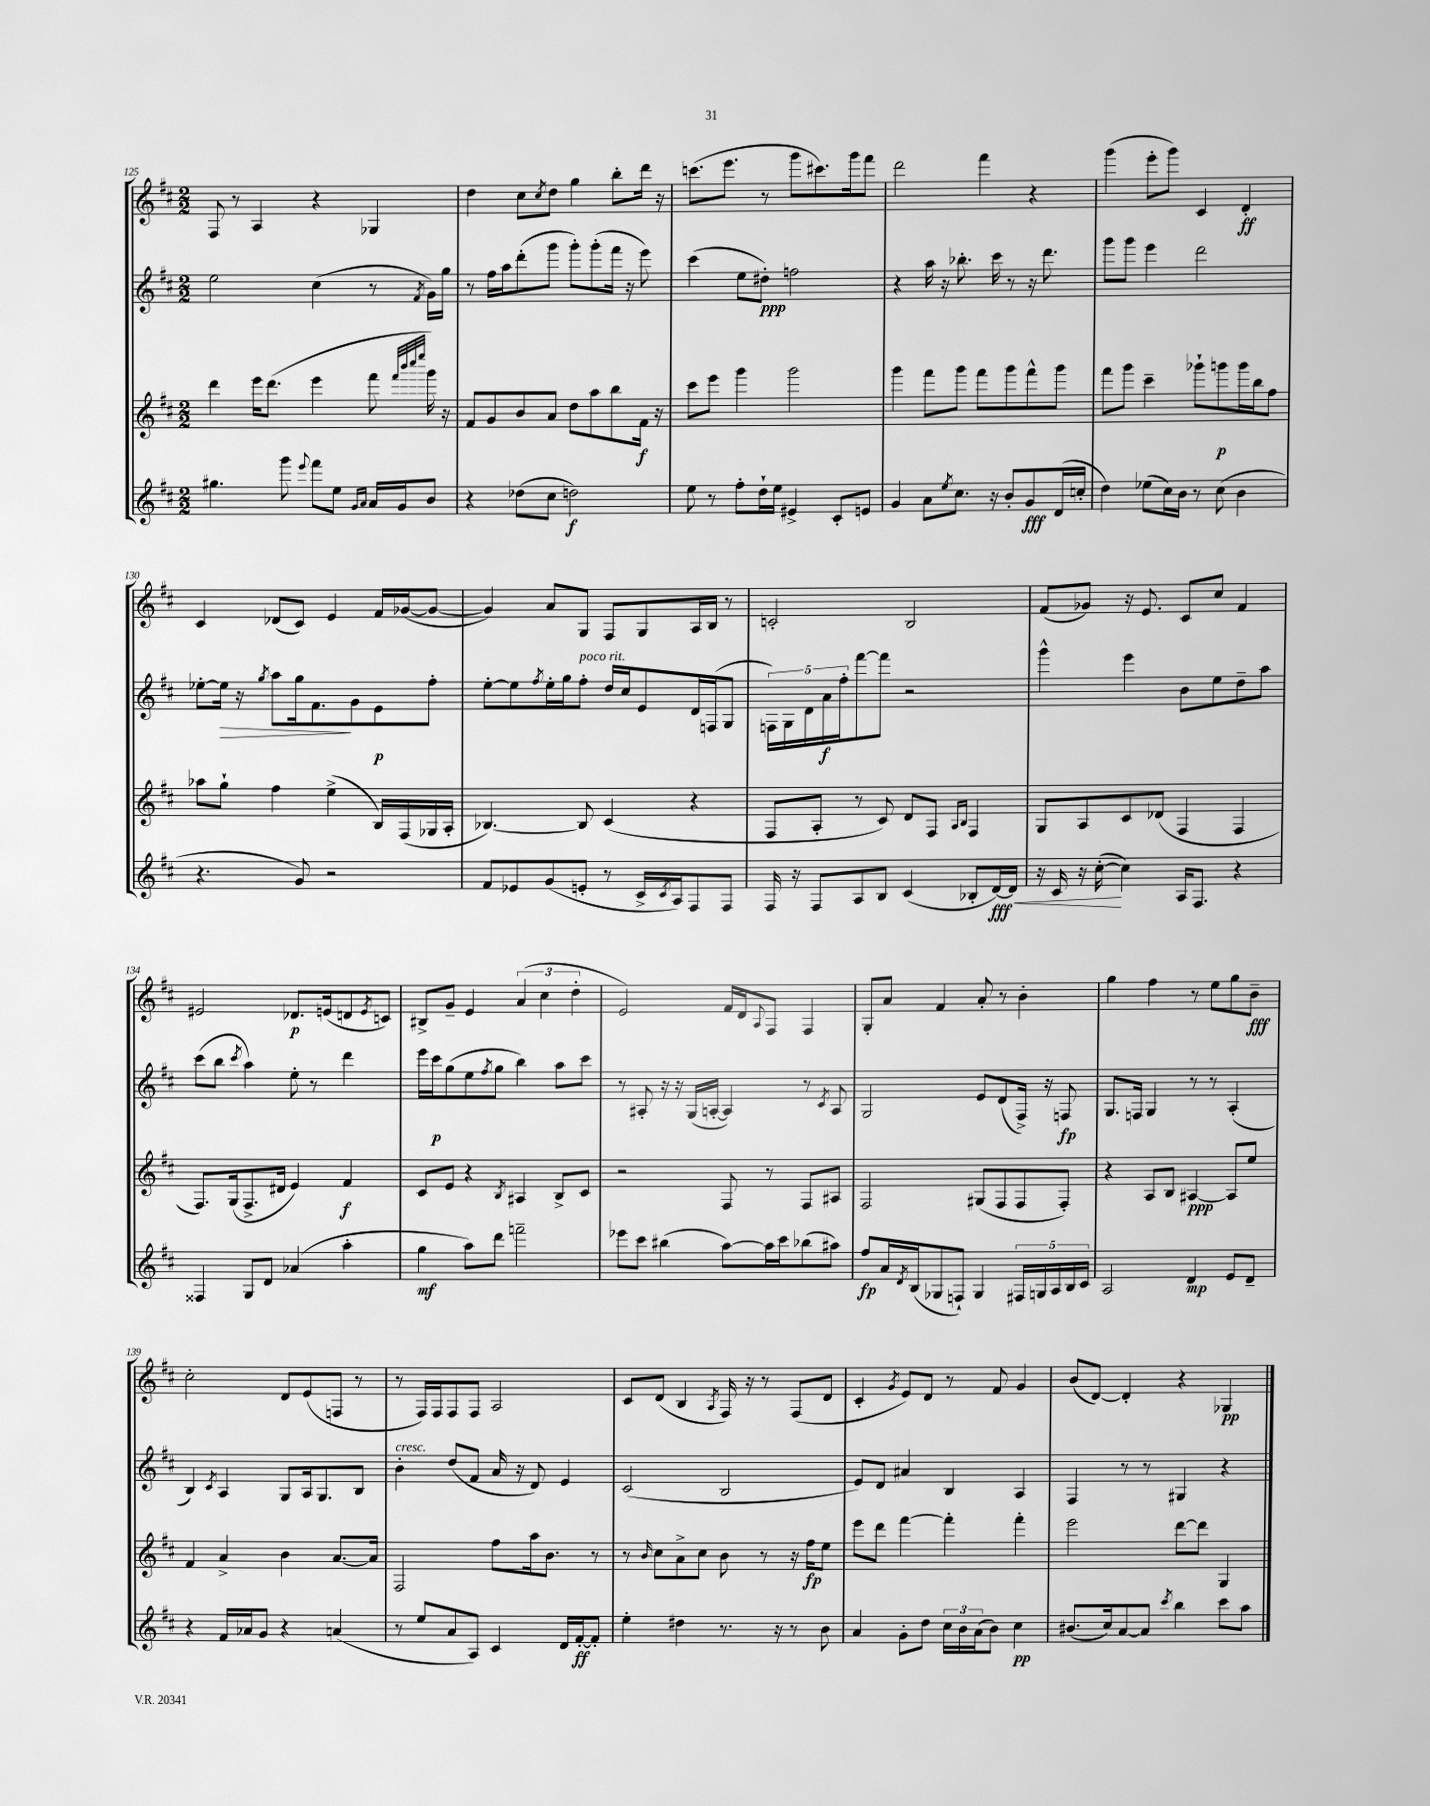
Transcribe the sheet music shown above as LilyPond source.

<<
\new StaffGroup <<
\new Staff = "s0" {
    \clef treble \key d \major \numericTimeSignature \time 2/2
    fis8 r8 a4 r4 ges4 |
    d''4 cis''8 \acciaccatura { cis''8 } d''8 g''4 b''8-. d'''16 r16 |
    c'''8.( e'''8. r8 g'''8 cis'''8.) g'''16 fis'''8 |
    d'''2 fis'''4 r4 |
    g'''4( e'''8-. g'''8) cis'4 d'4-.\ff |
    cis'4 des'8( cis'8) e'4 fis'16 ges'16~( ges'8~ |
    ges'4) a'8 g8 fis8 g8 a16 b16 r8 |
    c'2-. b2 |
    fis'8( ges'8) r16 e'8. cis'8 cis''8 fis'4 |
    eis'2 des'8.\p e'16( d'8 \acciaccatura { e'8 } c'8) |
    bis8-> g'8-- e'4 \tuplet 3/2 { a'4( cis''4 d''4-. } |
    e'2) fis'16 d'16 \appoggiatura { a8 } fis8 fis4 |
    g8-. a'8 fis'4 a'8-. r8 b'4-. |
    g''4 fis''4 r8 e''8 g''8 b'8--\fff |
    cis''2-. d'8 e'8( f8 r8 |
    r8 fis16) fis16 fis8 fis8 a2 |
    cis'8 d'8( b4 \acciaccatura { a8 } fis16) r16 r8 fis8( d'8 |
    cis'4-. \acciaccatura { g'8 } e'8) d'8 r8 fis'8 g'4 |
    b'8( d'8~) d'4-. r4 ges4\pp \bar "|." |
}
\new Staff = "s1" {
    \clef treble \key d \major \numericTimeSignature \time 2/2
    e''2 cis''4( r8 \acciaccatura { fis'8 } g'16) g''16 |
    r8 fis''16 a''16 d'''8-.( g'''8 g'''8-.) g'''8-.( fis'''16 r16 e'''8) |
    cis'''4( e''8 dis''8-.\ppp) f''2 |
    r4 a''16 r16 bes''8.-. cis'''16 r8 r16 d'''8. |
    g'''8 g'''8 e'''4 d'''2 |
    ees''8~-. ees''16\> r16 \acciaccatura { g''8 } a''8 g''16 fis'8.\! g'8 e'8\p fis''8-. |
    e''8~-. e''8 \acciaccatura { fis''8 } e''16-. g''16 fis''8-.^\markup { \italic "poco rit." } d''16 cis''16 e'8 d'16 f16( g8 |
    \tuplet 5/4 { f16) g16 d'16 a'16\f fis''16-. } fis'''8~ fis'''8 r2 |
    g'''4-^ e'''4 b'8 e''8 d''8-- a''8 |
    cis'''8( b''8 \acciaccatura { cis'''8 } a''4) e''8-. r8 d'''4 |
    e'''16 cis'''16\p g''8( e''8 \acciaccatura { fis''8 } g''8 b''4) a''8 cis'''8 |
    r8 ais8-. r16 r16 g16( a16~-. a4) r8 \acciaccatura { cis'8 } a8 |
    g2 e'8 d'8( fis16->) r16 f8\fp |
    g8. f16 g4 r8 r8 a4-.( |
    b4) \acciaccatura { cis'8 } a4 g8 a16 g8. b8 |
    b'4-.^\markup { \italic "cresc." } d''8( fis'8 a'16 r16 d'8) e'4 |
    cis'2( b2 |
    e'8) d'8 ais'4 b4 a4 |
    fis4 r8 r8 gis4 r4 \bar "|." |
}
\new Staff = "s2" {
    \clef treble \key d \major \numericTimeSignature \time 2/2
    d'''4 e'''16 d'''8.( e'''4 fis'''8 \grace { fis'''32 b'''32 cis''''32 e''''32 } g'''16) r16 |
    fis'8 g'8 b'8 a'8 d''8 a''8 b''8 fis'16\f r16 |
    cis'''8 e'''8 g'''4 g'''2 |
    g'''4 fis'''8 g'''8 fis'''8 g'''8 fis'''8-^ g'''8 |
    fis'''8 g'''8 cis'''4-- ges'''8-! g'''8\p g'''16 b''16 fis''8 |
    aes''8 g''8-! fis''4 e''4->( b16) fis16( ges16 a16-. |
    bes4.~) bes8 cis'4( r4 |
    fis8 a8-. r8 cis'8) d'8 fis8 \grace { a16 b16 } fis4 |
    g8 a8 cis'8 des'8( fis4 fis4 |
    fis8.) g16( fis8.-> dis'16 e'4) fis'4\f |
    cis'8 e'8 r4 \acciaccatura { b8 } ais4 b8-> cis'8 |
    r2 fis8 r8 fis8 ais8 |
    fis2 gis8( fis8 fis8 fis8-.) |
    r4 a8 b8 ais4~\ppp ais8 e''8 |
    fis'4 a'4-> b'4 a'8.~ a'16 |
    fis2 fis''8 a''16 b'8. r8 |
    r8 \grace { b'16 } cis''8 a'8-> cis''8 b'8 r8 r16 fis''16\fp e''8 |
    e'''8 d'''8 fis'''4~ fis'''4-. fis'''4-. |
    e'''2 d'''8~ d'''8 g4 \bar "|." |
}
\new Staff = "s3" {
    \clef treble \key d \major \numericTimeSignature \time 2/2
    gis''4. g'''8 \appoggiatura { e'''8 } fis'''8 e''8 \grace { g'16 a'16 } a'16 g'16 b'8 |
    r4 des''8( cis''8 d''2\f) |
    e''8 r8 fis''8-. d''16-! e''16 eis'4-> cis'8-. e'8 |
    g'4 a'8 \acciaccatura { e''8 } cis''8. r16 b'8-. g'8\fff d'16( c''16-. |
    d''4) ees''8( cis''16) b'16 r8 cis''8( b'4 |
    r4. g'8) r2 |
    fis'8 ees'8 g'8( e'8-. r8 cis'16-> \acciaccatura { cis'8 } a16) fis8 fis8 |
    fis16 r16 fis8 a8 b8 cis'4( bes8-. d'16~\fff\<) d'16 |
    r16 cis'16 r16 cis''16~-.\!( cis''4) a16 fis8. r4 |
    fisis4 g8 d'8 aes'4( a''4-. |
    g''4\mf a''8) d'''8 f'''2-- |
    ees'''8 cis'''8 bis''4( a''8~) a''16 cis'''16 bes''8( ais''8) |
    fis''8\fp a'16 \acciaccatura { d'8 } b16( ges8 f8-!) ges4 \tuplet 5/4 { fis16 g16 a16 b16 cis'16 } |
    a2 d'4\mp e'8 d'8-- |
    r4 fis'16 aes'16 g'8 r4 a'4( |
    r8 e''8 a'8 a8) cis'4 d'16 fis'16~-.\ff fis'8-. |
    e''4-. dis''4 r8. r16 r8 b'8 |
    a'4 g'8-. d''8 \tuplet 3/2 { cis''16 b'16 a'16( } b'8) cis''4\pp |
    bis'8.( cis''16) a'8~ a'8 \acciaccatura { cis'''8 } b''4 cis'''8 a''8 \bar "|." |
}
>>
>>
\layout { \context { \Score currentBarNumber = #125 } }
